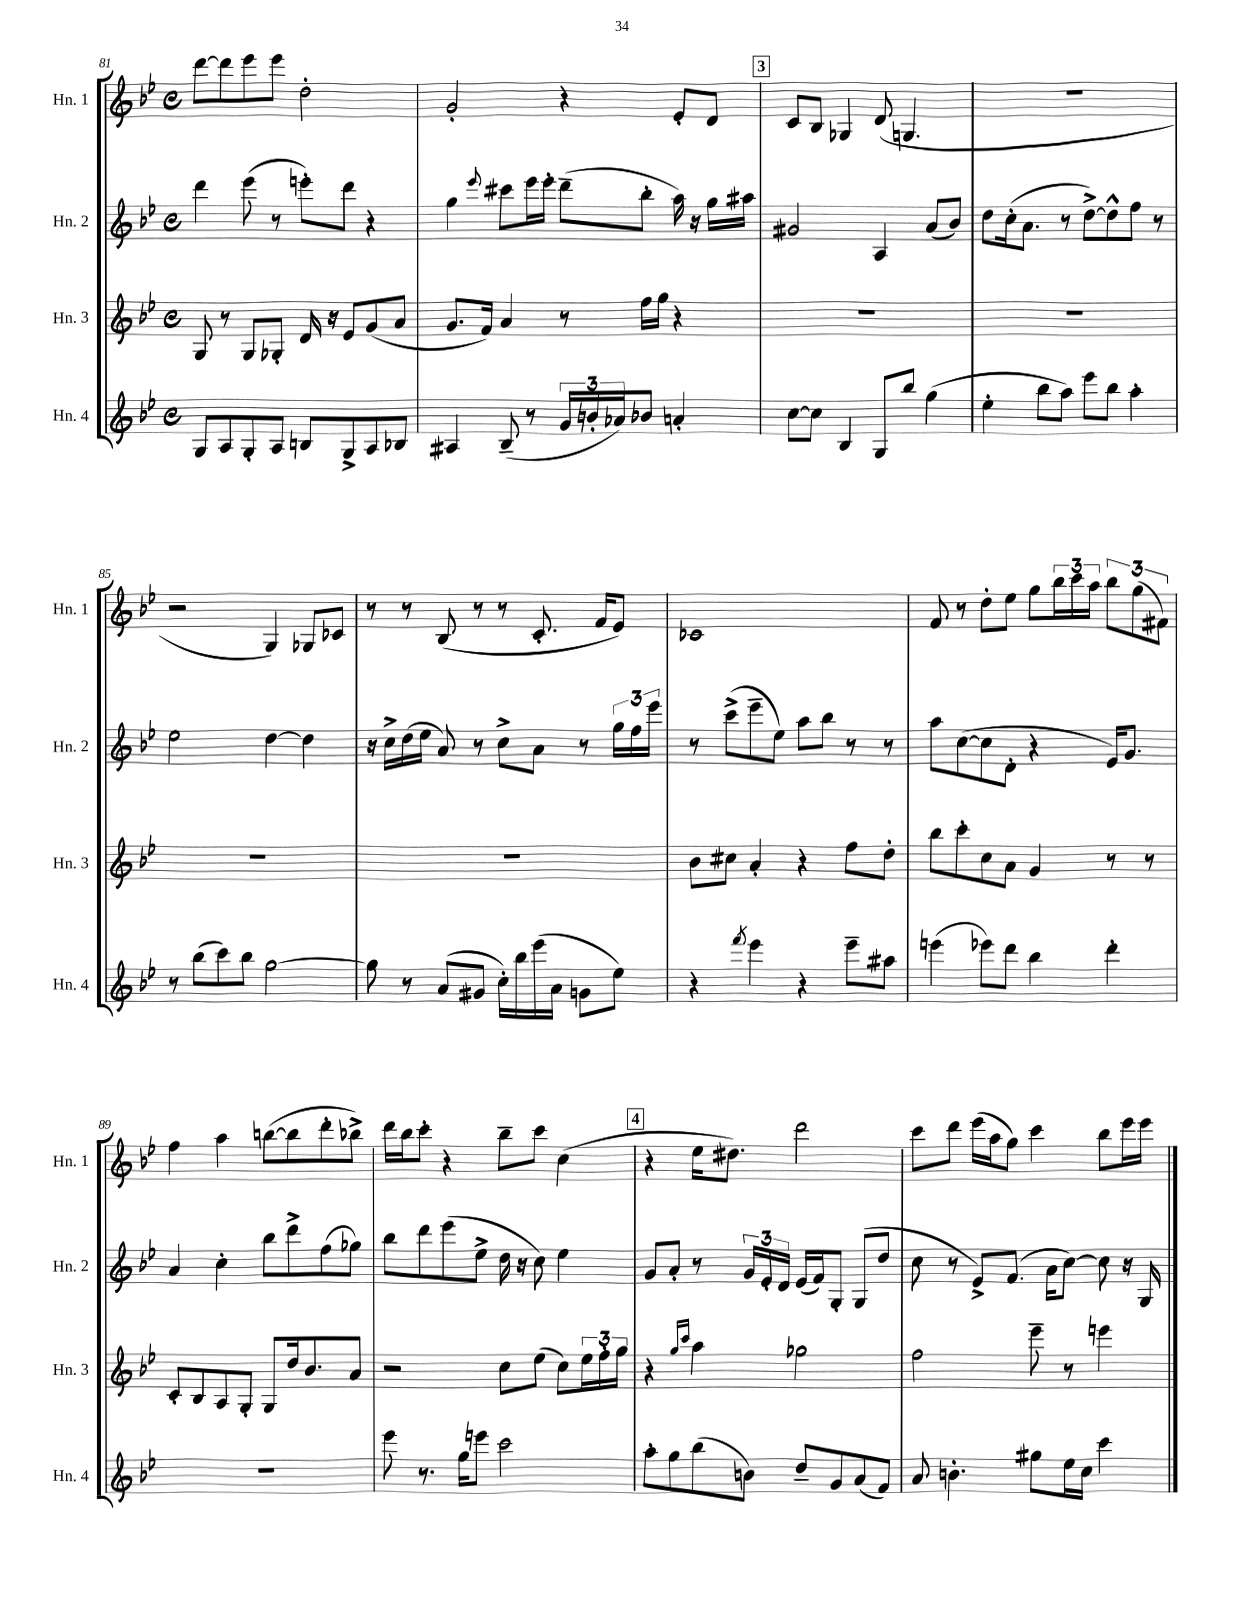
<<
\new StaffGroup <<
\new Staff = "s0" \with { instrumentName = "Hn. 1" shortInstrumentName = "Hn. 1" } {
    \clef treble \key bes \major \defaultTimeSignature \time 4/4
    d'''8~ d'''8 ees'''8 ees'''8 d''2-. |
    g'2-. r4 ees'8-. d'8 |
    \mark \markup { \box "3" } c'8 bes8 ges4 d'8( g4. |
    r1 |
    r2 g4) ges8 ces'8 |
    r8 r8 bes8( r8 r8 c'8.-. f'16 ees'8) |
    ces'1 |
    f'8 r8 d''8-. ees''8 g''8 \tuplet 3/2 { bes''16 c'''16 a''16 } \tuplet 3/2 { bes''8 g''8( fis'8) } |
    f''4 a''4 b''8~( b''8 d'''8-. bes''8->) |
    d'''16 bes''16 c'''8-. r4 bes''8-- c'''8 c''4( |
    \mark \markup { \box "4" } r4 ees''16 dis''8.) d'''2 |
    c'''8 d'''8 ees'''16( a''16 g''8) c'''4 bes''8 ees'''16 ees'''16 \bar "|." |
}
\new Staff = "s1" \with { instrumentName = "Hn. 2" shortInstrumentName = "Hn. 2" } {
    \clef treble \key bes \major \defaultTimeSignature \time 4/4
    d'''4 ees'''8( r8 e'''8-.) d'''8 r4 |
    g''4 \appoggiatura { ees'''8 } cis'''8 ees'''16 ees'''16-. d'''8--( bes''8-. a''16) r16 g''16 ais''16 |
    \mark \markup { \box "3" } gis'2 a4 a'8( bes'8) |
    d''8 c''16-.( a'8. r8 d''8~->) d''8-^ f''8 r8 |
    ees''2 d''4~ d''4 |
    r16 c''16-> d''16( ees''16 a'8) r8 c''8-> a'8 r8 \tuplet 3/2 { g''16 f''16 ees'''16 } |
    r8 c'''8->( ees'''8-- ees''8) a''8 bes''8 r8 r8 |
    a''8 c''8~( c''8 d'8-. r4 ees'16) g'8. |
    a'4 c''4-. bes''8 d'''8-> f''8( ges''8) |
    bes''8 d'''8 ees'''8( ees''8-> d''16 r16 c''8) ees''4 |
    \mark \markup { \box "4" } g'8 a'8-. r8 \tuplet 3/2 { g'16 ees'16-. d'16 } ees'16( f'16) g8-. g8( d''8 |
    c''8 r8 ees'8->) f'8.( a'16 c''8~) c''8 r16 g16 \bar "|." |
}
\new Staff = "s2" \with { instrumentName = "Hn. 3" shortInstrumentName = "Hn. 3" } {
    \clef treble \key bes \major \defaultTimeSignature \time 4/4
    g8 r8 g8 ges8-. d'16 r16 ees'8 g'8( a'8 |
    g'8. f'16) a'4 r8 f''16 g''16 r4 |
    \mark \markup { \box "3" } R1 |
    R1 |
    R1 |
    R1 |
    bes'8 cis''8 a'4-. r4 f''8 d''8-. |
    bes''8 c'''8-. c''8 a'8 g'4 r8 r8 |
    c'8-. bes8 a8 g8-. g8 d''16 bes'8. a'8 |
    r2 c''8 ees''8( c''8) \tuplet 3/2 { ees''16 f''16-. g''16 } |
    \mark \markup { \box "4" } r4 \grace { g''16 c'''16 } a''4 ges''2 |
    f''2 ees'''8-- r8 e'''4 \bar "|." |
}
\new Staff = "s3" \with { instrumentName = "Hn. 4" shortInstrumentName = "Hn. 4" } {
    \clef treble \key bes \major \defaultTimeSignature \time 4/4
    g8 a8 g8-. a8 b8 g8-> a8 bes8 |
    ais4 bes8--( r8 \tuplet 3/2 { g'16 b'16-. aes'16) } bes'8 a'4-. |
    \mark \markup { \box "3" } c''8~ c''8 bes4 g8 bes''8 g''4( |
    ees''4-. bes''8 a''8) ees'''8 bes''8 a''4-. |
    r8 bes''8( c'''8) bes''8 g''2~ |
    g''8 r8 a'8( gis'8 c''16-.) bes''16 ees'''16( a'16 g'8 ees''8) |
    r4 \acciaccatura { f'''8 } ees'''4 r4 ees'''8-- ais''8 |
    e'''4( ees'''8) d'''8 bes''4 d'''4-. |
    R1 |
    ees'''8 r8. g''16 e'''8 c'''2 |
    \mark \markup { \box "4" } a''8-. g''8 bes''8( b'8) d''8-- g'8 a'8( f'8) |
    a'8 b'4.-. gis''8 ees''16 c''16 c'''4 \bar "|." |
}
>>
>>
\layout { \context { \Score currentBarNumber = #81 } }
